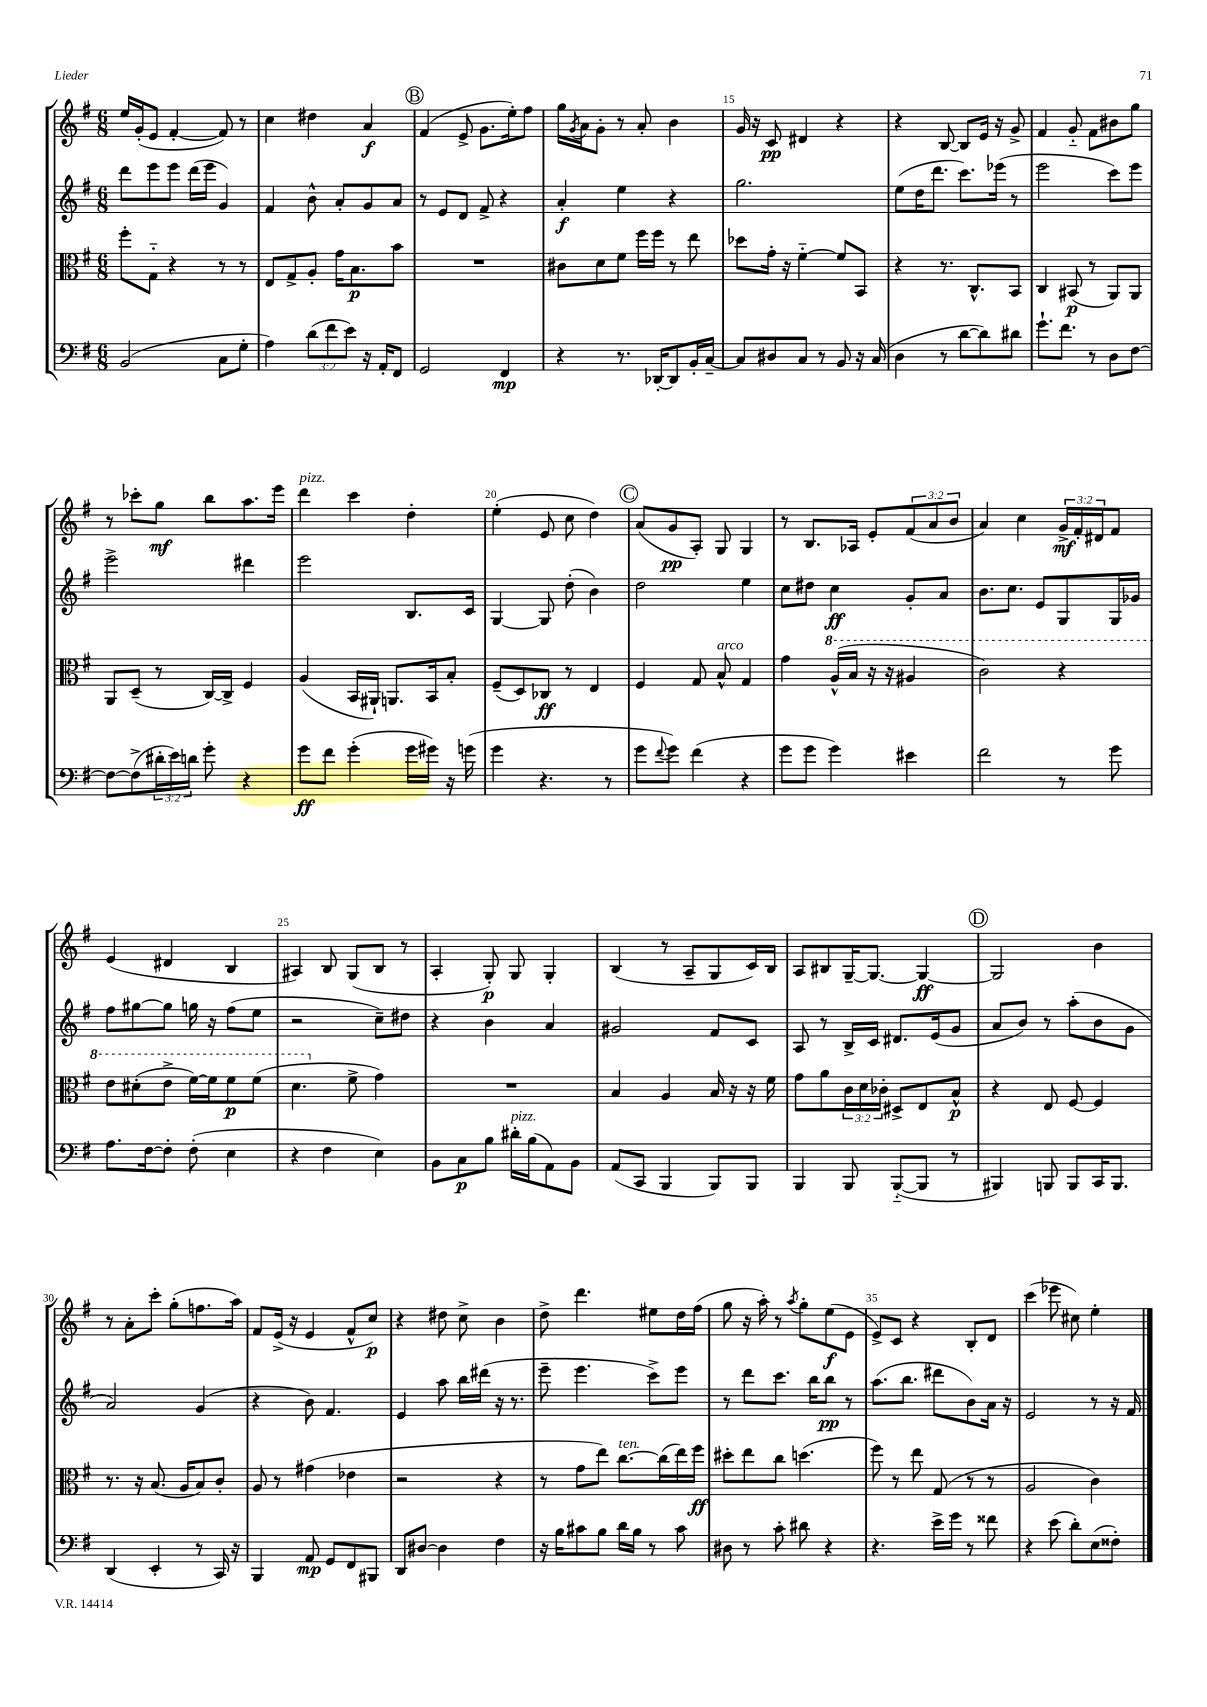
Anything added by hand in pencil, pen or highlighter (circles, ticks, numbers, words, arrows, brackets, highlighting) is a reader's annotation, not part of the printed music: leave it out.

**kern	**kern	**kern	**kern
*staff4	*staff3	*staff2	*staff1
*clefF4	*clefC3	*clefG2	*clefG2
*k[f#]	*k[f#]	*k[f#]	*k[f#]
*M6/8	*M6/8	*M6/8	*M6/8
(2BB	8ff#'	8ddd	16ee
.	.	.	(16g'
.	8G'~	8eee	8e
.	4r	8eee	[4f#'
.	.	(16ddd	.
.	.	16eee	.
8C	8r	4g)	8f#])
8G'	8r	.	8r
=	=	=	=
4A)	8E	4f#	4cc
.	8G^	.	.
(12d	8A'	8b^^	4dd#
12f#	.	.	.
.	16g	8a'	.
12e)	.	.	.
.	8.B	.	.
16r	.	8g	4a
16AA'	.	.	.
8FF#	8b	8a	.
=	=	=	=
2GG	2.r	8r	(4f#
.	.	8e	.
.	.	8d	8e^
.	.	8f#^	8.g
4FF#	.	4r	.
.	.	.	16ee')
.	.	.	8ff#
=	=	=	=
4r	8c#	4a'	16gg
.	.	.	8qg
.	.	.	16a
.	8d	.	8g'
8.r	8f#	4ee	8r
.	16ff#	.	8a'
[16DD-'	16ff#	.	.
8DD-]	8r	4r	4b
16BB'	8ee	.	.
[16C~	.	.	.
=	=	=	=
8C]	8dd-	2.gg	16g
.	.	.	16r
8D#	16g'	.	8c
.	16r	.	.
8C	[4f#'~	.	4d#
8r	.	.	.
8BB	8f#]	.	4r
16r	8BB	.	.
(16C	.	.	.
=	=	=	=
4D	4r	(8ee	4r
.	.	16dd	.
.	.	8.ddd	.
8r	8.r	.	[8B
[8d	.	8.ccc)	8B]
.	8.C^^	.	.
8d])	.	.	16e
.	.	(16eee-	16r
8d#	8BB	8r	8g^
=	=	=	=
8.g`	4C	2eee	4f#
8.f#	.	.	.
.	(8BB#	.	8g'~
8r	8r	.	8f#
8D	8AA)	8ccc)	8b#
[8F#	8AA	8eee	8gg
=	=	=	=
8F#_	8AA	2eee^	8r
(8F#^]	(8D~	.	8ccc-'
24d#'	8r	.	8gg
24e)	.	.	.
24d	.	.	.
8g'	[16C)	.	8bb
.	16C^]	.	.
4r	4F#	4ddd#	8.aa
.	.	.	16eee
=	=	=	=
8g	(4A	2eee	4ddd
8f#	.	.	.
(4g'	16BB	.	4ccc
.	16AA#`)	.	.
.	8.AA	.	.
16g	.	8.B	4dd'
16g#)	16BB	.	.
16r	8B'	.	.
(16g	.	16c	.
=	=	=	=
4g	(8F#~	[4G	(4ee'
.	8D)	.	.
4.r	8C-	8G]	8e
.	8r	(8dd'	8cc
.	4E	4b)	4dd)
8r	.	.	.
=	=	=	=
8g	4F#	2dd	(8a
8qqf#	.	.	.
8g)	.	.	8g
(4f#	8G	.	8A')
.	8B^^	.	8G
4r	4G	4ee	4G
=	=	=	=
8g	4g	8cc	8r
8g	.	8dd#	8.B
4g)	(16a^^	4cc	.
.	16b	.	16A-
.	16r	.	8e'
.	16r	.	.
4e#	4a#	8g'	(12f#
.	.	.	12a
.	.	8a	.
.	.	.	12b
=	=	=	=
2f#	2cc)	8.b	4a)
.	.	8.cc	.
.	.	.	4cc
.	.	8e	.
8r	4r	8G	24g^
.	.	.	24f#'
.	.	.	24d#
8g	.	16G	8f#
.	.	16g-	.
=	=	=	=
8.A	8ee	8ff#	(4e
.	(8dd#'	[8gg#	.
[16F#	.	.	.
8F#']	8ee^	8gg#]	4d#
(8F#'	[16ff#)	16gg	.
.	16ff#]	16r	.
4E	8ff#	(8ff#	4B
.	(8ff#	8ee	.
=	=	=	=
4r	4.dd	2r	4A#)
4F#	.	.	8B
.	8f#^	.	(8G
4E)	4g)	8cc~)	8B
.	.	8dd#	8r
=	=	=	=
8BB	2.r	4r	4A'
8C	.	.	.
8B	.	4b	8G')
16d#'	.	.	8G
(16B	.	.	.
8AA)	.	4a	4G'
8BB	.	.	.
=	=	=	=
(8AA	4B	2g#	(4B
8CC	.	.	.
4BBB	4A	.	8r
.	.	.	8A~
8BBB)	16B	8f#	8G
.	16r	.	.
8BBB	16r	8c	16c)
.	16f#	.	16B
=	=	=	=
4BBB	8g	8A	8A
.	8a	8r	8B#
8BBB	24c	16B^	[16G~
.	24d	.	.
.	.	16c	8.G_
.	24c-'	.	.
([8BBB'~	8D#^	8.d#	.
8BBB]	8E	.	4G_
.	.	(16e	.
8r	8B^^	8g	.
=	=	=	=
4BBB#)	4r	8a	2G]
.	.	8b)	.
8BBB	8E	8r	.
8BBB	[8F#	(8aa'	.
16CC	4F#]	8b	4b
8.BBB	.	.	.
.	.	8g	.
=	=	=	=
(4DD	8.r	2a)	8r
.	.	.	8a'
.	16r	.	.
4EE'	(8.B	.	8ccc'
.	.	.	(8gg'
.	16A	.	.
8r	8B)	(4g	8.ff
16CC)	8c'	.	.
16r	.	.	16aa)
=	=	=	=
4BBB	8A	4r	8f#
.	8r	.	(16e^
.	.	.	16r
8AA	(4g#	8b)	4e
8GG	.	4.f#	.
8FF#	4e-	.	8f#^^
8BBB#	.	.	8cc)
=	=	=	=
8DD	2r	4e	4r
[8D#	.	.	.
4D#]	.	8aa	8dd#
.	.	16bb	8cc^
.	.	(16ddd#	.
4F#	4r	16r	4b
.	.	8.r	.
=	=	=	=
16r	8r	8eee~	8dd^
16B	.	.	.
8c#	8g	4.eee	4.ddd
8B	8ee)	.	.
16d	[8.cc	.	.
16B	.	.	.
8r	.	8ccc^)	8ee#
.	(16cc]	.	.
8c#	16ee)	8eee	16dd
.	16ff#	.	(16ff#
=	=	=	=
8D#	8dd#'	8r	8gg
8r	8ee	8ddd	16r
.	.	.	16aa')
8c'	8cc	8.ccc	8r
.	.	.	8qaa
8d#	(4.dd	.	8gg'
.	.	16bb	.
4r	.	8bb	(8ee
.	.	8r	8e
=	=	=	=
4.r	8ff#)	(8.aa	8e^)
.	8r	.	8c
.	.	8.bb	.
.	8ee	.	4r
16e^	(8G	8ddd#	.
16g	.	.	.
8r	8r	8b)	8B'
8f##	8r	16a	8d
.	.	16r	.
=	=	=	=
4r	2A	2e	(4ccc
(8e	.	.	8eee-
8d')	.	.	8cc#)
(8E	4c)	8r	4ee'
8F##')	.	16r	.
.	.	16f#	.
==	==	==	==
*-	*-	*-	*-
